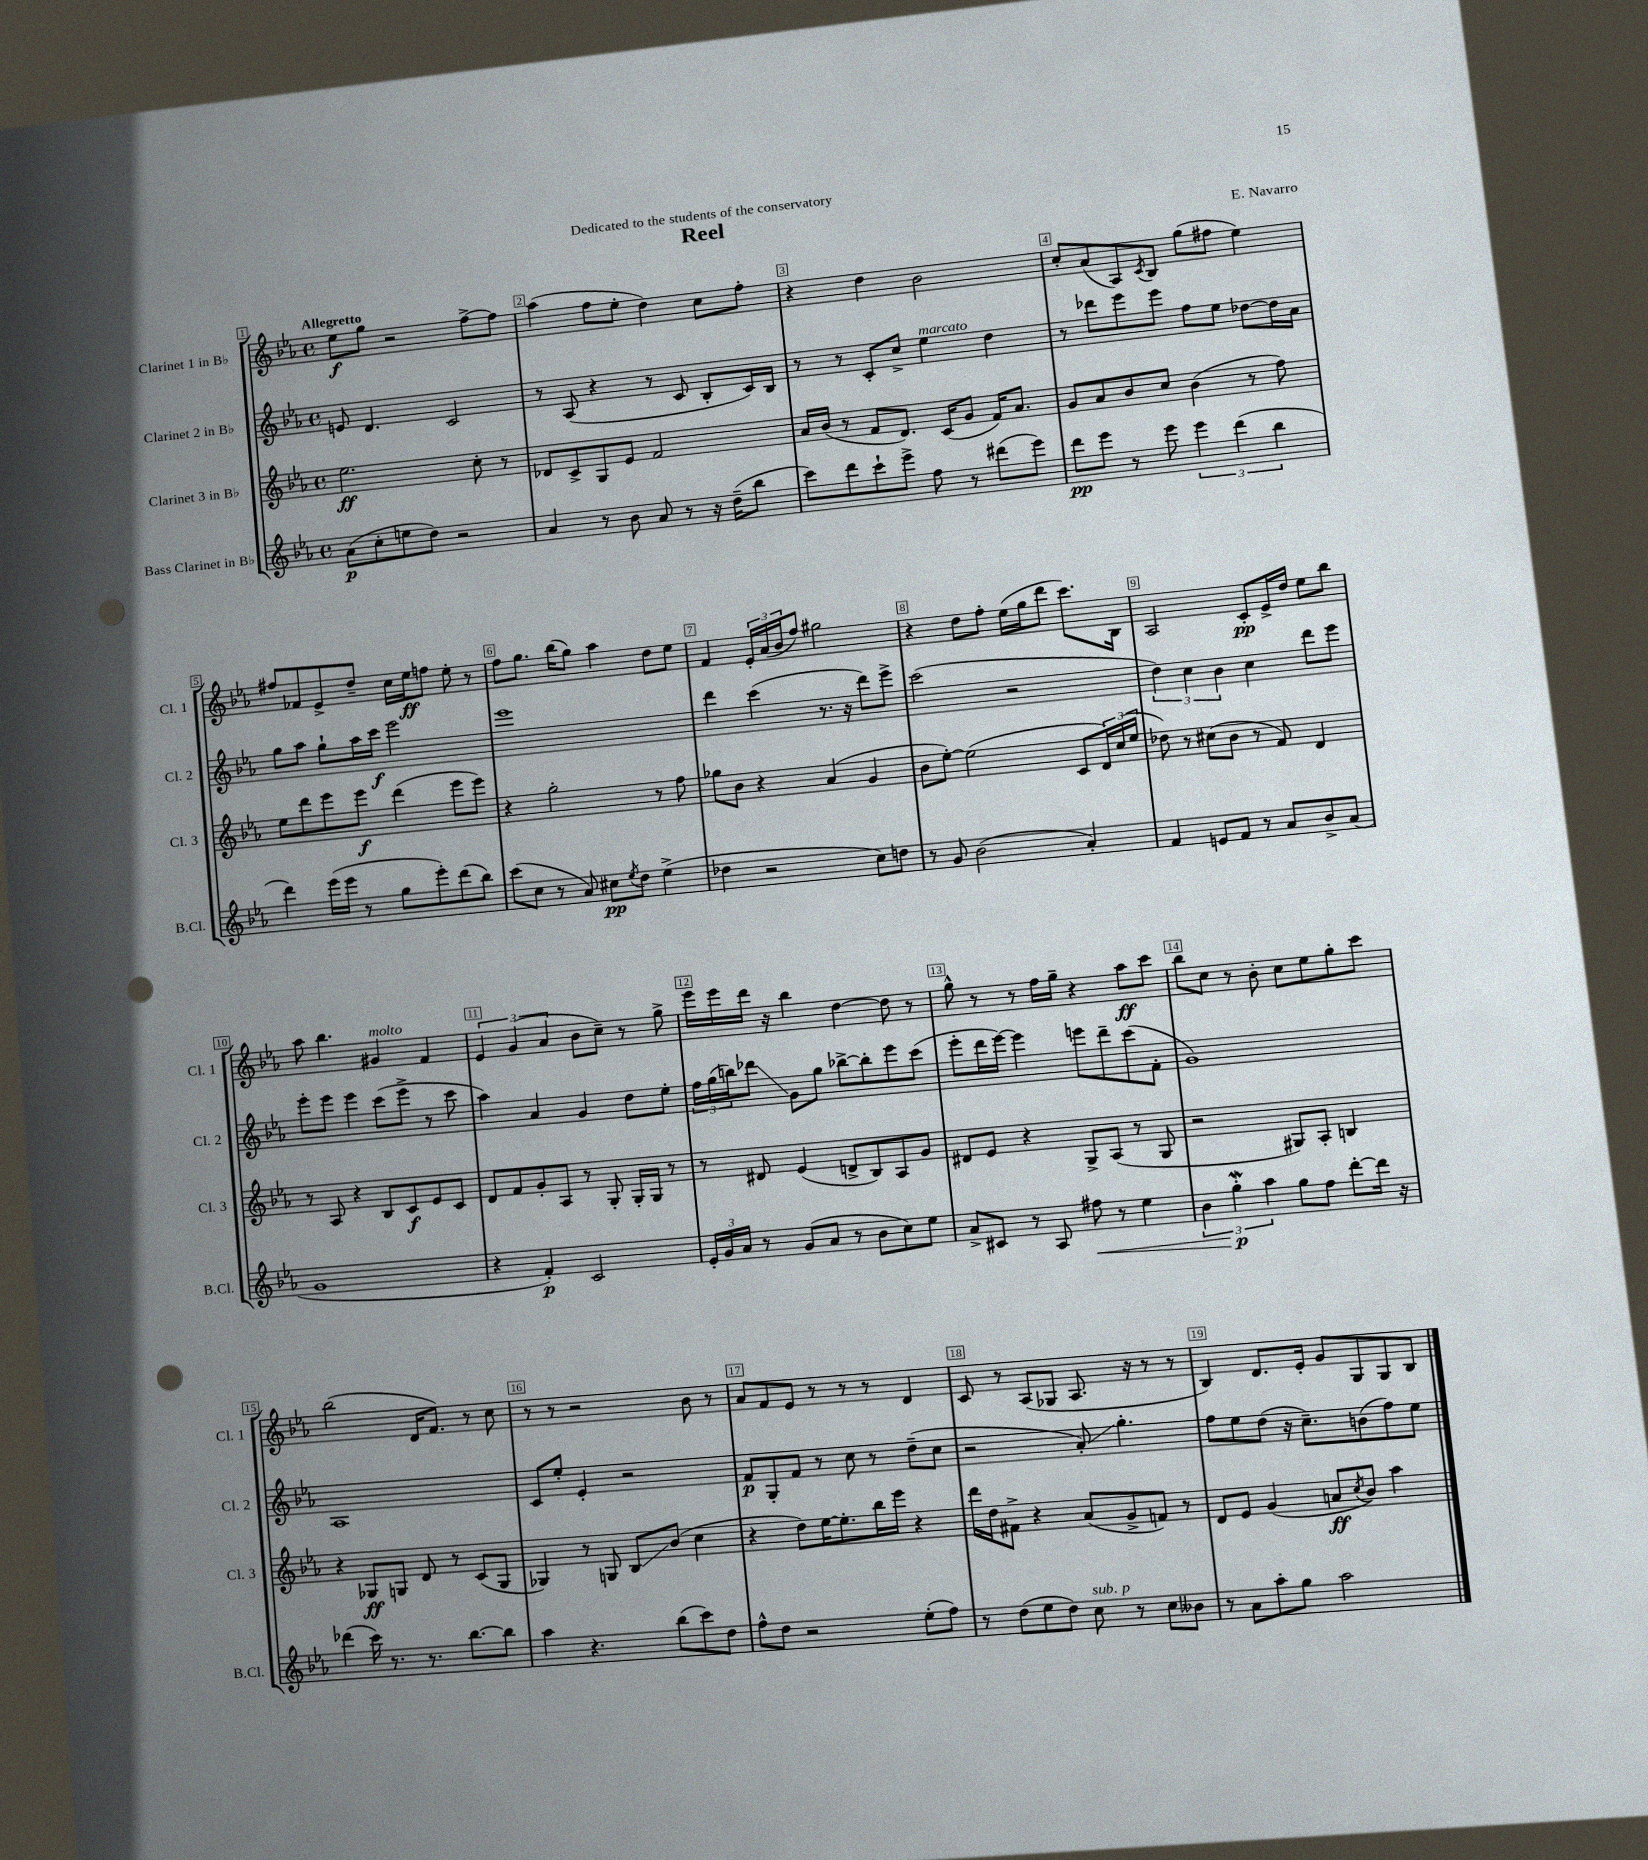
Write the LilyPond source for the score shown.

\header { title = "Reel" composer = "E. Navarro" dedication = "Dedicated to the students of the conservatory" }
<<
\new StaffGroup <<
\new Staff = "s0" \with { instrumentName = "Clarinet 1 in Bb" shortInstrumentName = "Cl. 1" } {
    \clef treble \key ees \major \defaultTimeSignature \time 4/4 \tempo "Allegretto"
    ees''8\f g''8 r2 f''8~-> f''8 |
    aes''4( f''8 ees''8-. d''4) c''8 f''8-. |
    r4 d''4 bes'2 |
    c''8-. aes'8( aes8) \acciaccatura { c'8 } bes8 g''8( fis''8 ees''4) |
    fis''8 fes'8 ees'8-> d''8-- c''16 ees''16\ff f''8 ees''8-. r8 |
    f''8 g''8. bes''16( g''8) aes''4 d''8 ees''8 |
    f'4 \tuplet 3/2 { ees'16-. aes'16( bes'16 } f''8) gis''2 |
    r4 d''8 f''8-. ees''16( g''16 d'''8 c'''8.) bes16 |
    aes2 c'8-.\pp ees'16-> d''16 ees''8 bes''8 |
    aes''8 bes''4. gis'4^\markup { \italic "molto" } f'4 |
    \tuplet 3/2 { ees'4 g'4( aes'4 } bes'8 c''8--) r8 g''8-> |
    ees'''16 ees'''16 d'''16 r16 bes''4 d''4~ d''8 r8 |
    g''8-^ r8 r8 f''16 g''16-- r4 aes''8\ff c'''8 |
    bes''8 c''8 r8 bes'8-. c''8 ees''8 g''8-. c'''8 |
    bes''2( d'16 f'8.) r8 c''8 |
    r8 r8 r2 bes'8 r8 |
    aes'8 f'8 ees'8 r8 r8 r8 d'4 |
    c'8 r8 aes8( ges8 aes8. r16 r8 r8 |
    bes4) d'8. ees'16-. g'8 g8 g8 bes8 \bar "|." |
}
\new Staff = "s1" \with { instrumentName = "Clarinet 2 in Bb" shortInstrumentName = "Cl. 2" } {
    \clef treble \key ees \major \defaultTimeSignature \time 4/4
    e'8 d'4. c'2 |
    r8 aes8( r4 r8 c'8 bes8-. c'16) bes16 |
    r8 r8 c'8-. c''8-> ees''4^\markup { \italic "marcato" } d''4 |
    r8 des'''8 ees'''8 ees'''8 f''8 ees''8 des''8~ des''16 aes'16 |
    g''8 aes''8 g''8-! aes''16 c'''16\f ees'''2 |
    ees'''1 |
    d'''4 c'''4( r8. r16 d'''8) ees'''8-> |
    c'''2( r2 |
    \tuplet 3/2 { d''4) c''4 bes'4 } c''4 d'''8 ees'''8 |
    ees'''8-. ees'''8 ees'''4 c'''8( ees'''8-> r8 c'''8 |
    aes''4) aes'4 g'4 d''8 ees''8-. |
    \tuplet 3/2 { f''16 g''16( b''16) } des'''8\glissando g'8 g''8 bes''8~-> bes''8-. ees'''8 c'''8( |
    ees'''8-. d'''16 ees'''16~) ees'''4 e'''8 d'''8-- c'''8( f'8-. |
    g'1) |
    aes1 |
    c'8 ees''8-. ees'4-. r2 |
    f'8\p g8-. f'8 r8 c''8 r8 d''8--( c''8 |
    r2 aes'8-.\glissando) g''4.-. |
    f''8 ees''8 d''8( r16 c''8.--) b'8( f''8) ees''8 \bar "|." |
}
\new Staff = "s2" \with { instrumentName = "Clarinet 3 in Bb" shortInstrumentName = "Cl. 3" } {
    \clef treble \key ees \major \defaultTimeSignature \time 4/4
    ees''2.\ff c''8-. r8 |
    des'8 c'8-> g8 ees'8 f'2 |
    aes'16 bes'16( r8 f'8 d'8.) c'16( g'8 f'16) aes'8. |
    g'8 aes'8 bes'8 c''8 bes'4( r8 f''8) |
    ees''8 d'''8 ees'''8 ees'''8\f d'''4( ees'''8 ees'''8) |
    r4 g''2-. r8 f''8 |
    ges''8 bes'8 r4 aes'4( g'4 |
    bes'8 ees''8~-.) ees''2( c'8 \tuplet 3/2 { d'16) c''16( ees''16 } |
    des''8) r8 cis''8( bes'8 r8 f'8) d'4 |
    r8 aes8 r4 bes8 c'8\f ees'8 c'8 |
    d'8 f'8 g'8-. aes8 r8 g8-. g16-. g16 r8 |
    r8 dis'8 ees'4( d'8-> bes8) aes8 g'8 |
    dis'8 ees'8 r4 g8-> aes8( r8 g8 |
    r2 gis8) aes8-. b4 |
    r4 ges8\ff g8 d'8 r8 c'8( g8 |
    ges4) r8 g8 bes8\glissando bes'8( c''4 |
    r4 d''8) ees''16~ ees''8.-. bes''16 ees'''16 r4 |
    d'''16 d''16 fis'8-> r4 aes'8( g'8-> f'8) r8 |
    d'8 ees'8 g'4( a'8\ff \acciaccatura { c''8 } bes'8) aes''4 \bar "|." |
}
\new Staff = "s3" \with { instrumentName = "Bass Clarinet in Bb" shortInstrumentName = "B.Cl." } {
    \clef treble \key ees \major \defaultTimeSignature \time 4/4
    aes'8\p( c''8-. e''8 d''8) r2 |
    aes'4 r8 bes'8 aes'8 r8 r16 d''16--( bes''8 |
    c'''8) d'''8 c'''8-! ees'''8-> f''8 r8 dis'''8( ees'''8) |
    d'''8\pp ees'''8 r8 ees'''8 \tuplet 3/2 { ees'''4 d'''4( bes''4 } |
    d'''4) ees'''16( ees'''16 r8 g''8 ees'''8-.) d'''8( bes''8) |
    c'''8( c''8 r8 aes'8) cis''8\pp \acciaccatura { ees''8 } d''8 ees''4->( |
    des''4 r2 c''8) d''8 |
    r8 g'8 bes'2( aes'4-.) |
    f'4 e'8 f'8 r8 aes'8 bes'8-> aes'8( |
    g'1 |
    r4 f'4-.\p) c'2 |
    \tuplet 3/2 { ees'16-. g'16 aes'16 } r8 g'8( aes'8 r8 bes'8 c''8) ees''8 |
    aes'8-> cis'8 r8 aes8 fis''8\< r8 ees''4 |
    \tuplet 3/2 { bes'4 g''4-.\mordent\p\! aes''4 } g''8 f''8 d'''8~-. d'''16 r16 |
    des'''4( c'''16) r8. r8. bes''8.~ bes''8 |
    aes''4 r4. bes''8( c'''8) d''8 |
    f''8-^ d''8 r2 ees''8-.( f''8) |
    r8 d''8( ees''8 d''8) c''8^\markup { \italic "sub. p" } r8 c''8 beses'8 |
    r8 aes'8 aes''8-. g''8 aes''2 \bar "|." |
}
>>
>>
\layout { \context { \Score \override BarNumber.break-visibility = ##(#f #t #t) barNumberVisibility = #all-bar-numbers-visible \override BarNumber.stencil = #(make-stencil-boxer 0.1 0.3 ly:text-interface::print) } }
